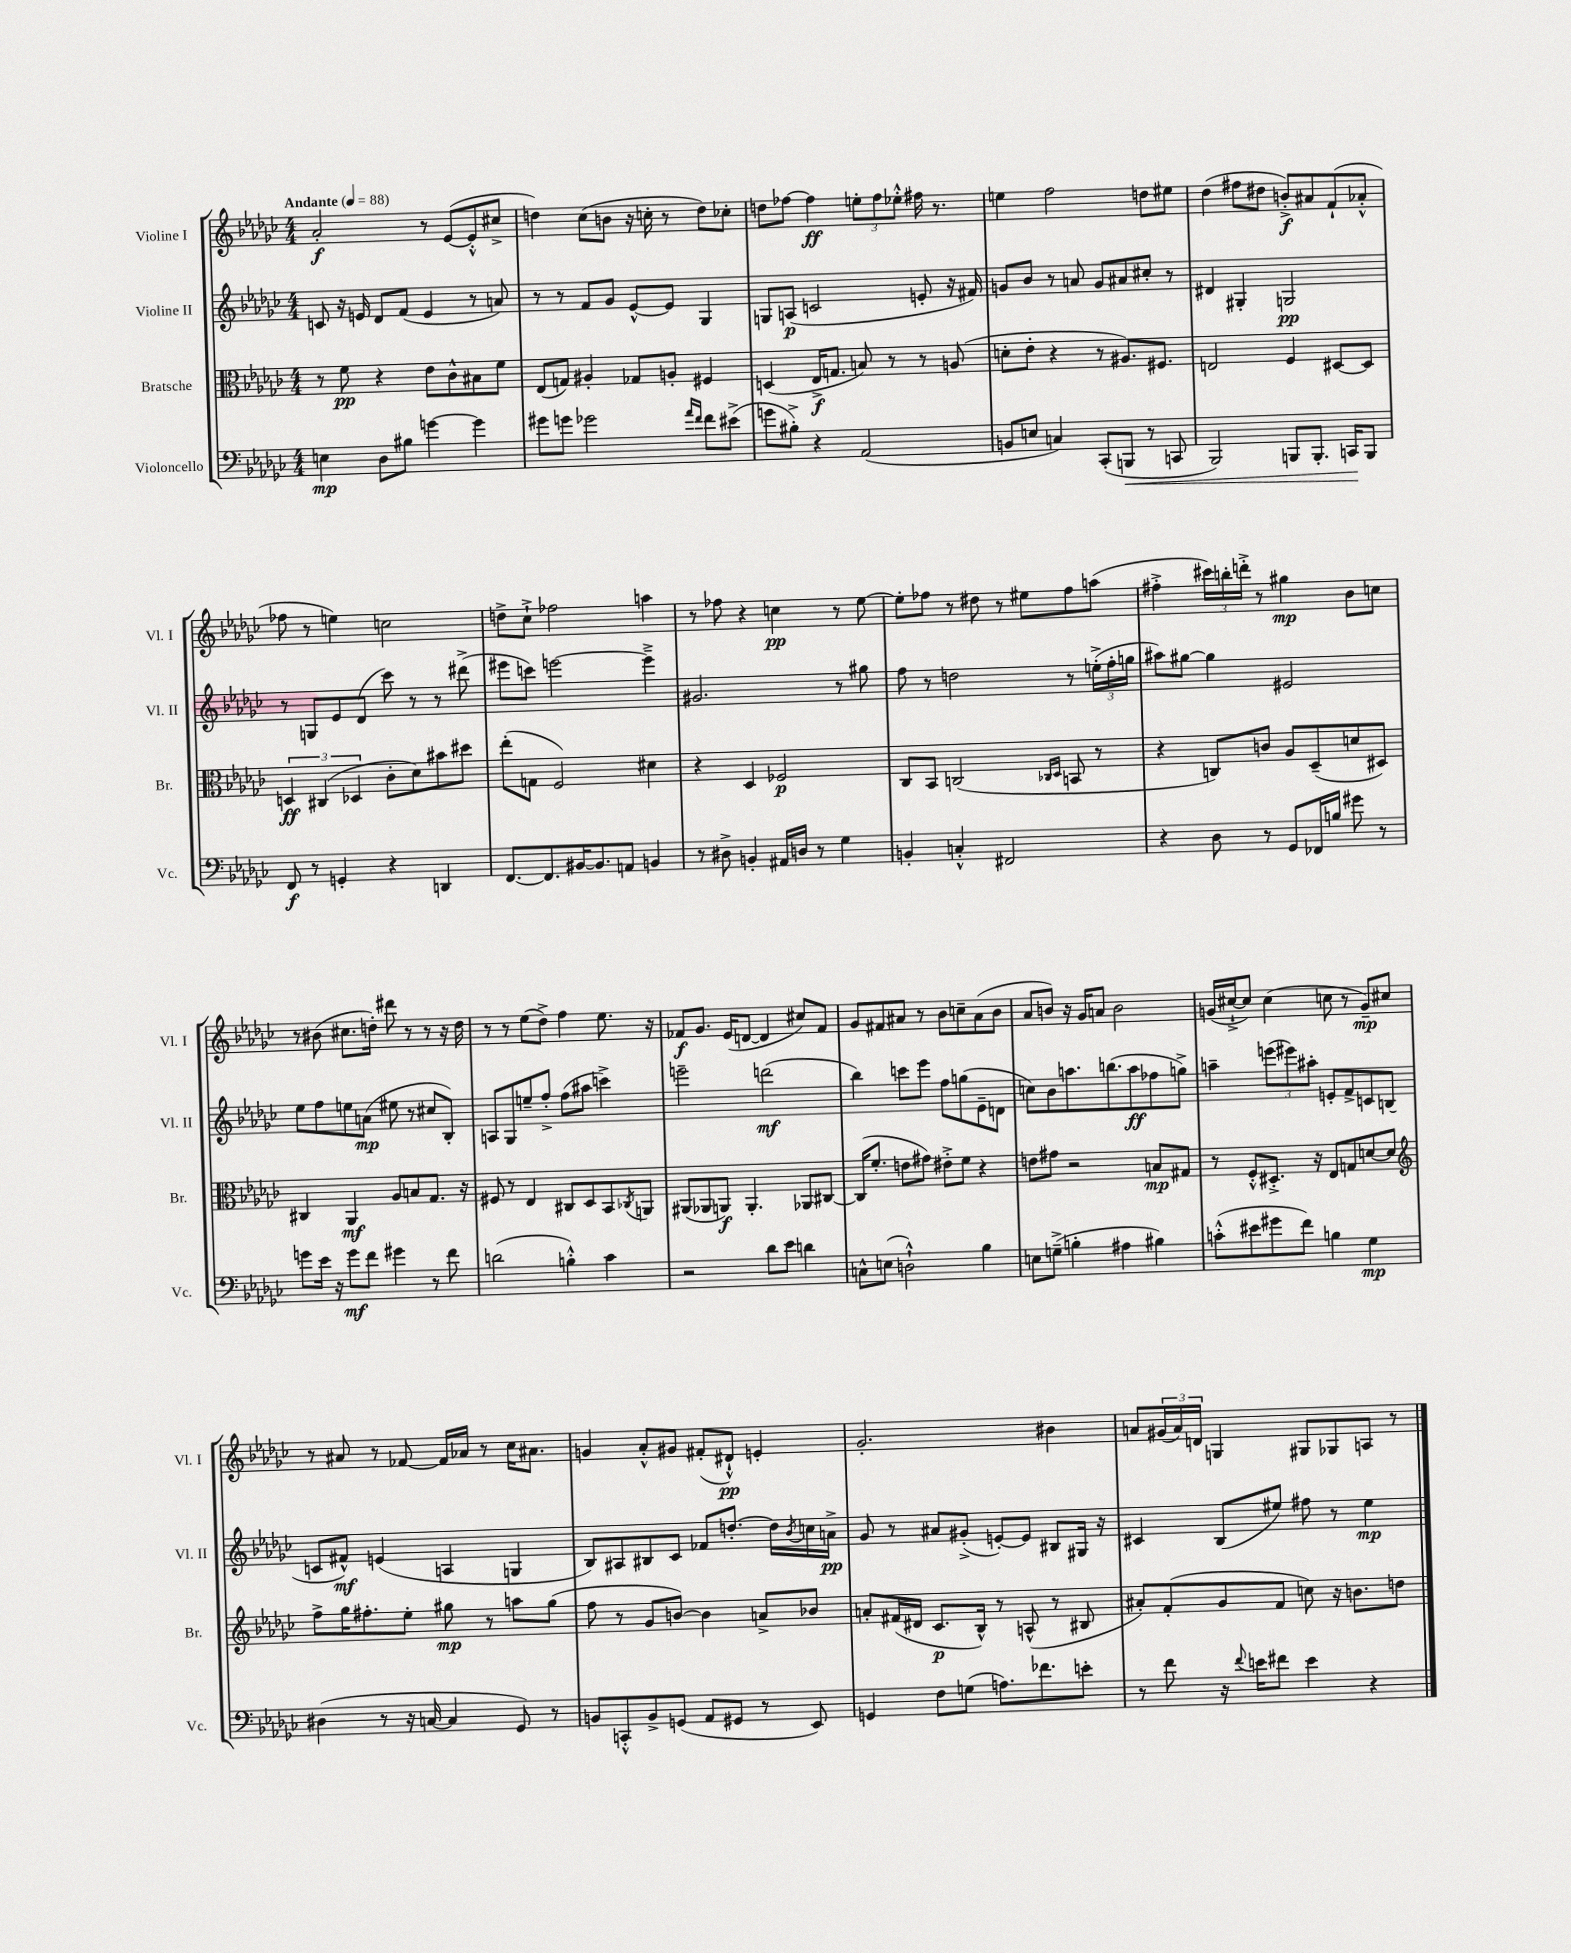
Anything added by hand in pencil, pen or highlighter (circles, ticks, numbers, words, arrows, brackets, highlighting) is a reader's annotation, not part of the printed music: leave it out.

**kern	**kern	**kern	**kern
*staff4	*staff3	*staff2	*staff1
*clefF4	*clefC3	*clefG2	*clefG2
*k[b-e-a-d-g-c-]	*k[b-e-a-d-g-c-]	*k[b-e-a-d-g-c-]	*k[b-e-a-d-g-c-]
*M4/4	*M4/4	*M4/4	*M4/4
*MM88	*MM88	*MM88	*MM88
4E\	8r	8c/	2a-'/
.	8f\	16r	.
.	.	16e/	.
8D-\L	4r	8d-/L	.
8B#\J	.	(8f/J	.
[4g\	8e-\L	4e/	8r
.	8c-^^\	.	([8e-/L
4g\]	8B#\	8r	8e-'^^/]
.	8f\J	8a/)	8cc#^/J
=	=	=	=
8g#\L	(8E-/L	8r	4dd\)
8g\J	8G/J)	8r	.
2g-\	4A#'/	8f/L	(8cc-\L
.	.	8g-/J	8b\J
.	8G-/L	[8e-^^/L	16r
.	.	.	16cc'\
.	8A'/J	8e-/]J	8r
16qqa-/LL	.	.	.
16qqf/JJ	.	.	.
8f\L	4F#/	4G-/	8dd\L)
(8e#^\J	.	.	8cc-'\J
=	=	=	=
8g\L	(4D/	8G/L	8dd\L
8B#'^\J)	.	(8A/J	[8ff-\J
4r	16E-^/LK	2c/	4ff-\]
.	8.G/J	.	.
(2AA-/	8B/)	.	12ee'\L
.	.	.	12ff-\
.	8r	.	.
.	.	.	12ee-'^^\J
.	8r	8e'/	16ff#\
.	.	.	8.r
.	(8A/	16r	.
.	.	16f#/)	.
=	=	=	=
8BB/L	8d'\L	8g/L	4ee\
8E/J	8e-'\J	8b-/J	.
4C/)	4r	8r	2ff\
.	.	8a/	.
(8CC-'/L	8r	8g/L	.
8BBB/J	8.A#/L)	8a#/	.
8r	.	8cc#'/J	8dd\L
.	8.F#/J	.	.
8CC/	.	8r	8ee#\J
=	=	=	=
2BBB-/)	2E/	4d#/	(4dd-\
.	.	4G#'/	8ff#\L
.	.	.	8dd#\J
8BBB/L	4F/	2G/	8b'^/L)
8.BBB'/J	.	.	8a#/
.	[8D#/L	.	(8f`/
16CC/LK	.	.	.
8BBB/J	8D#/]J	.	8a-'^^/J
=	=	=	=
8FF/	6D/	8r	8ff-\
8r	.	8G/L	8r
.	(6C#/	.	.
4GG'/	.	8e-/	4ee\)
.	6D-/	.	.
.	.	(8d-/J	.
4r	8c-'\L	8ccc-\)	2cc\
.	8d-\)	8r	.
4DD/	8b#\	8r	.
.	8dd#\J	(8ddd#^\	.
=	=	=	=
[8.FF/L	(8ee-'\L	8eee#\L	8dd^\L
.	8G\J	8ccc\J)	8cc-`^\J
8.FF/]	.	.	.
.	2F/)	[2eee\	2ff-\
[16BB#/K	.	.	.
8.BB#/]	.	.	.
8AA/J	.	.	.
4BB/	4d#\	4eee~^\]	4aa\
=	=	=	=
8r	4r	2.g#/	8r
8D#^\	.	.	8ff-\
4BB'/	4D-/	.	4r
16AA#/LL	2F-/	.	4cc\
16D/JJ	.	.	.
8r	.	.	.
4G-\	.	8r	8r
.	.	8gg#\	[8ee-\
=	=	=	=
4BB'/	8C-/L	8ff\	8ee-'\]L
.	8BB-/J	8r	8ff-\J
4C'^^/	(2C/	2dd\	8r
.	.	.	8dd#\
2FF#/	.	.	8r
.	.	.	8ee#\L
.	16qqC-/LL	.	.
.	16qqD-/JJ	.	.
.	8BB/	8r	8ff-\
.	8r	(24ee'^\LL	(8aa\J
.	.	24ff'\	.
.	.	24gg\JJ	.
=	=	=	=
4r	4r	8aa#\L)	4ff#'^\
.	.	[8gg#\J	.
8D-\	8C/L)	4gg#\]	24ccc#\LL)
.	.	.	24bb'\
.	.	.	24ddd'^\JJ
8r	8c/J	.	8r
8GG-/L	8A-/L	2e#/	4gg#\
16FF-/L	(8D-~/	.	.
16B/JJ	.	.	.
8g#\	8d/	.	8b-\L
8r	8D#/J)	.	8cc\J
=	=	=	=
8g\L	4C#/	8ee-\L	8r
16e-\Jk	.	8ff\	(8b#\
16r	.	.	.
8g\L	4AA-/	8ee\	8.cc#\L
8f\J	.	(8a\J	.
.	.	.	16dd'\Jk)
4g#\	8A-/L	8ee#\	8ddd#\
.	8B/	8r	8r
8r	8.G-/J	8cc#/L	8r
8f\	.	8B-'/J)	16r
.	16r	.	16dd\
=	=	=	=
(2d\	8F#/	8A/L	8r
.	8r	8G-/	8r
.	4E-/	8ee~/	(8ee-\L
.	.	8ff'^/J	8dd-^\J)
4B'^^\)	8C#/L	(8ff\L	4ff\
.	8D-/	8aa#\J	.
4c-\	8BB-/	4ccc^\)	8.ee-\
.	8qC-/	.	.
.	8AA/J	.	.
.	.	.	16r
=	=	=	=
2r	(8AA#/L	2eee~\	8f-/L
.	8AA-/	.	8.g-/J
.	8AA/J)	.	.
.	.	.	(16e-/LK
.	4.AA'/	.	[8d/J
8d-\L	.	(2ddd\	4d/]
8e-\J	.	.	.
4d\	8AA-/L	.	8cc#/L)
.	[8C#/J	.	8f-/J
=	=	=	=
8C^^\L	(16C#/]LK	4bb-\)	8g-/L
.	8.f'/J	.	.
(8E\J	.	.	8f#/
2D`^^\)	8e\L	8ccc\L	8a#/J
.	8g#\J)	8eee-\J	8r
.	8e#'^\L	8ff\L	8b-\L
.	8f\J	(8gg\	8cc~\
4B-\	4r	8e-~\	(8a#\
.	.	8d\J	8b-\J
=	=	=	=
8E\L	8e\L	8cc\L)	8a-/L
(8G~^\J	8g#\J	8b-\	8b/J)
4B'\	2r	8.aa\	16r
.	.	.	16g-/LK
.	.	.	8a/J
.	.	(8.bb\	.
4A#\	.	.	2b\
.	.	8aa\	.
4B#\)	8B/L	8ff-\	.
.	8G#/J	8gg^\J)	.
=	=	=	=
(8c'^^\L	8r	4aa~\	(16g/LL
.	.	.	[16cc#`^/J
8e#\	8F'^^/L	.	8cc#/]J)
8g#\	8.D#'^/J	(12eee\L	(4cc#\
.	.	12eee#\)	.
8f\J)	.	.	.
.	.	12aa#'\J	.
.	16r	.	.
4B\	8E-/L	8e'/L	8cc\
.	8G/	8f^/	8r
4G-\	[8d/	8c/	8g~/L)
.	8d/]J	(8B/J	8cc#/J
=	=	=	=
*	*clefG2	*	*
(4D#\	8ff^\L	8c/L	8r
.	16gg-\K	8f#^^/J)	8a#/
.	8.ff#'\	.	.
8r	.	(4e/	8r
16r	8ee-'\J	.	[8f-/
[16C/	.	.	.
4C/]	8gg#\	4A/	16f-/]LL
.	.	.	16a-/JJ
.	8r	.	8r
8GG-/)	8aa\L	4G/	16cc-\LK
.	.	.	8.a#\J
8r	(8gg#\J	.	.
=	=	=	=
8BB/L	8ff\	8B-/L)	4g/
8CC'^^/	8r	8A#/	.
8BB^/	8g-/L	8B#/	8a-'^^/L
(8GG/J	[8b/J)	8c-/J	8g#/J
8AA-/L	4b\]	8f-/L	(8f#'/L
8GG#/J	.	[8.dd'/J	8d#`^^/J)
8r	8a^/L	.	4e'/
.	.	16dd\]LL	.
.	.	8qb-/	.
8EE-/)	8b-/J	16cc\	.
.	.	16a^\JJ	.
=	=	=	=
4GG/	8a'/L	8g-/	2.g-'/
.	(16f#/L	8r	.
.	16d#/JJ	.	.
8F\L	8.c-/L	8a#/L	.
(8G\J	.	(8g#'^/J	.
.	16B-^^/Jk)	.	.
8.A\L)	8r	[8e'/L)	.
.	(8A^^/	8e/]J	.
8.f-\	.	.	.
.	8r	8B#/L	4b#\
8e'\J	8B#/	16G#/Jk	.
.	.	16r	.
=	=	=	=
8r	8a#'/L)	4c#/	8a/L
8f\	(8f'/	.	(24g#/L
.	.	.	24a/)
.	.	.	24d/JJ
16r	8g-/	(8B-/L	4G/
8qqf/	.	.	.
16e\LK	.	.	.
8f#\J	8f/J	8ee#/J)	.
4e\	8cc\)	8ff#\	8G#/L
.	16r	8r	8G-/
.	8.b\L	.	.
4r	.	4ee#\	8A/J
.	8dd\J	.	8r
==	==	==	==
*-	*-	*-	*-
